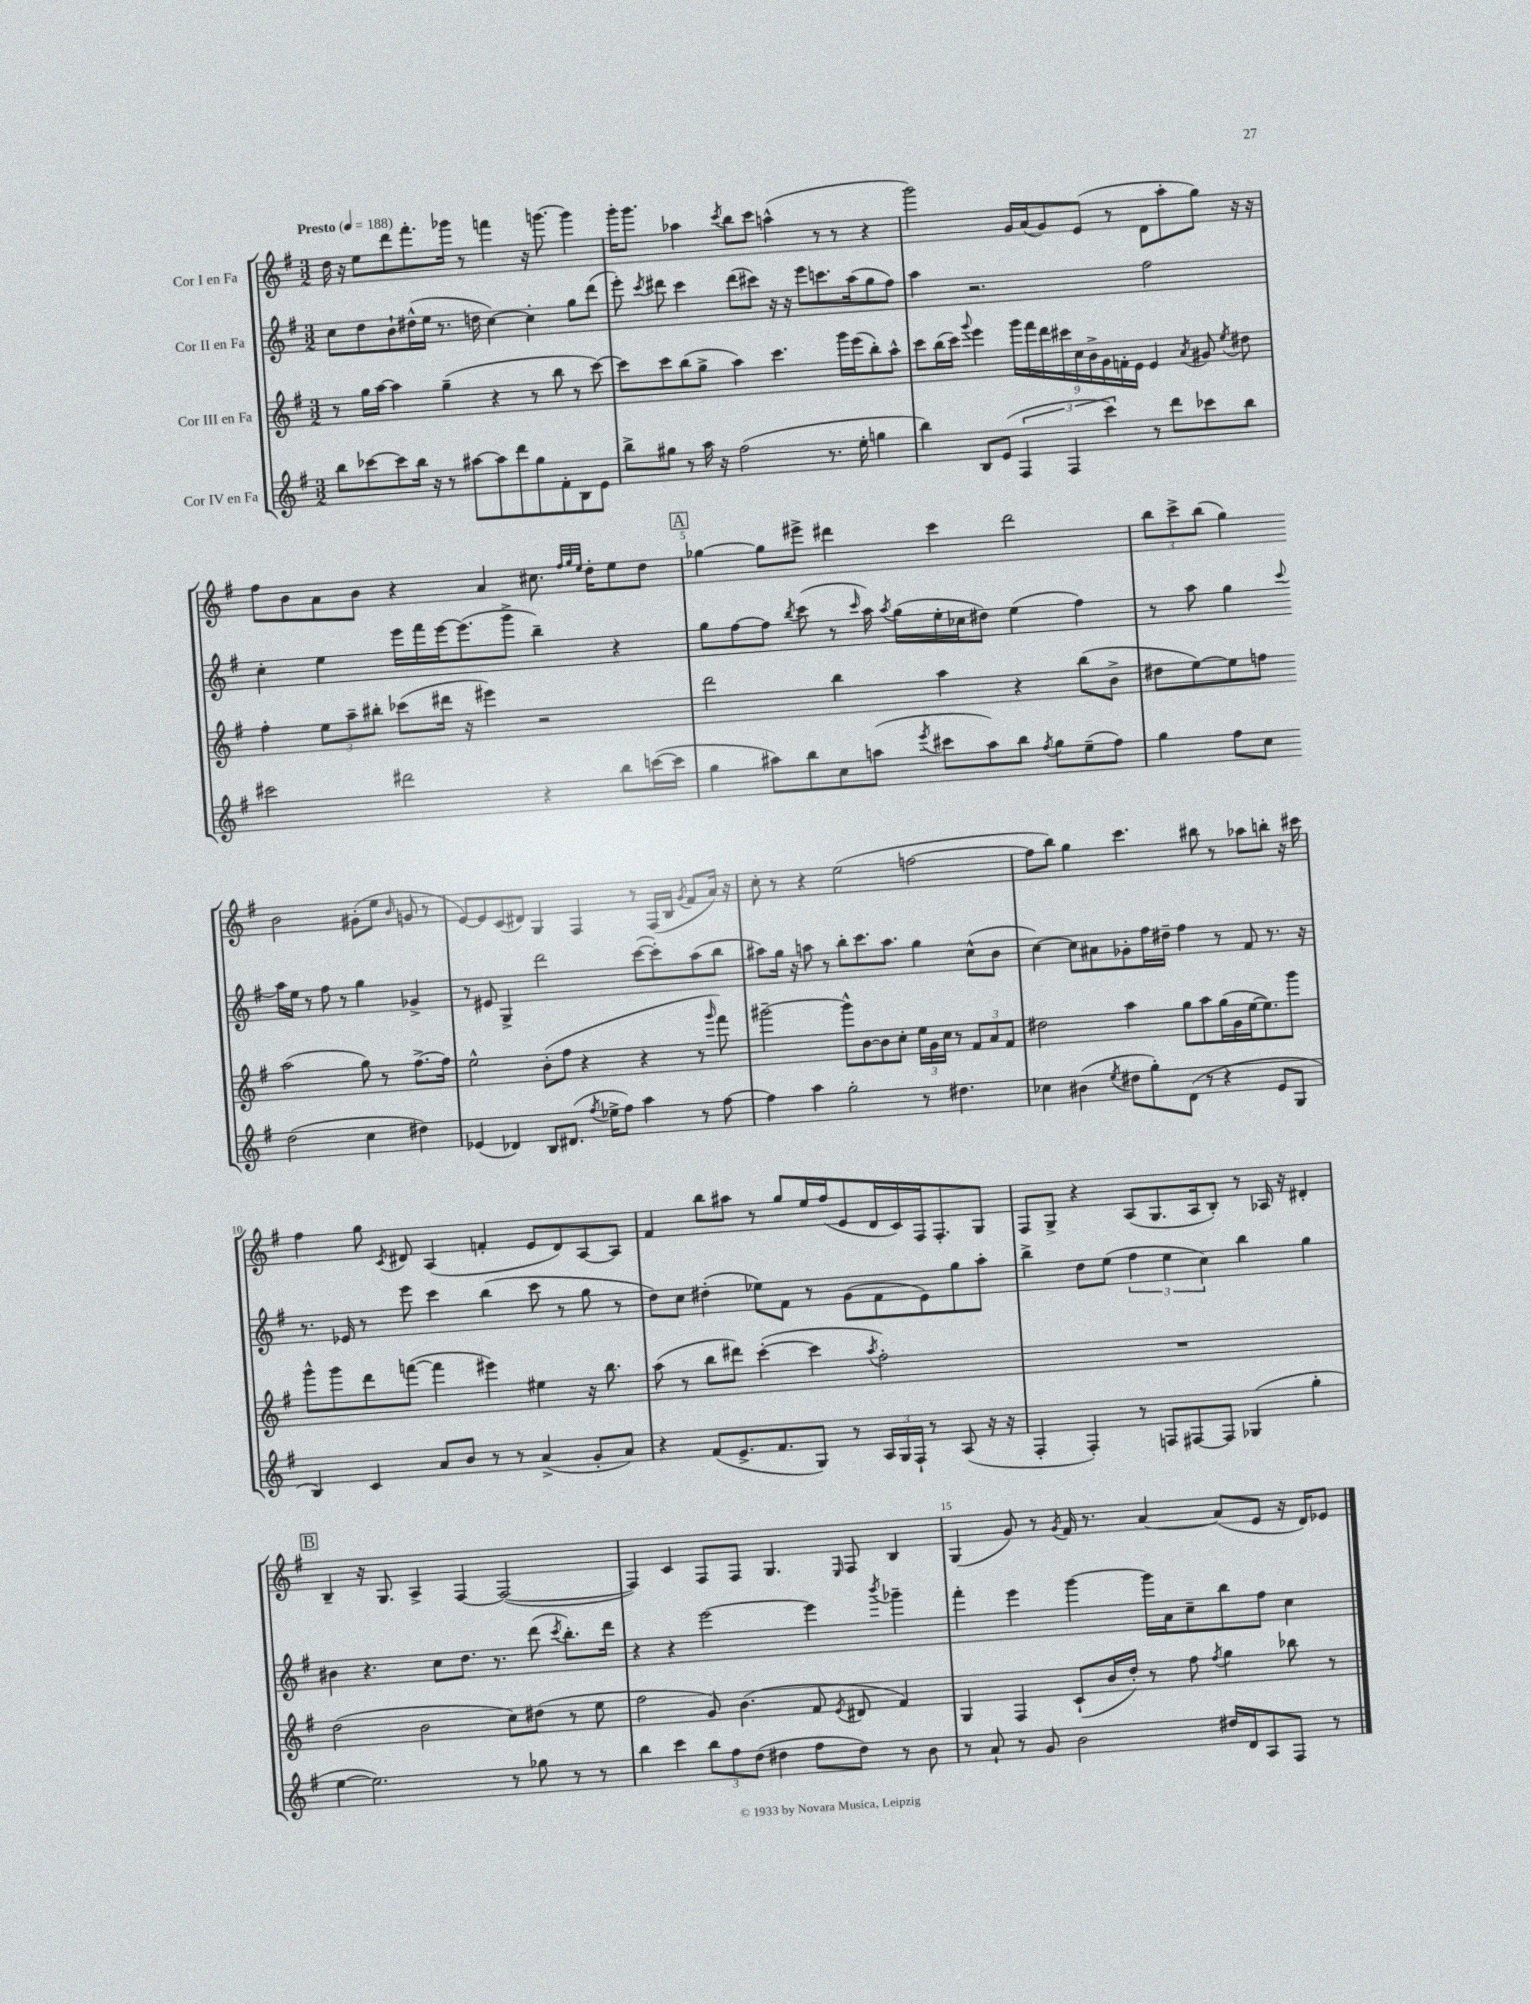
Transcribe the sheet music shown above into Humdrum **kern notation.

**kern	**kern	**kern	**kern
*staff4	*staff3	*staff2	*staff1
*clefG2	*clefG2	*clefG2	*clefG2
*k[f#]	*k[f#]	*k[f#]	*k[f#]
*M3/2	*M3/2	*M3/2	*M3/2
*MM188	*MM188	*MM188	*MM188
8bb	8r	8cc	16dd
.	.	.	16r
[8ccc-	16gg	8dd	8ee
.	[16aa	.	.
8ccc-]	4aa]	8b`	8ddd
16bb	.	(16dd#^^	8.fff#'
16r	.	16ee	.
8r	(4gg~	8.r	.
.	.	.	16ggg-
[8aa#	.	.	8r
.	.	16dd	.
8aa#]	4r	[4cc)	4fff
8ddd	.	.	.
8gg	8r	4cc']	16r
.	.	.	[8.ggg
8f#'	8bb	.	.
8B	8r	8gg	4ggg]
8e	[8ccc)	(8ddd	.
=	=	=	=
8bb^	8ccc]	8eee')	16ggg'
.	.	.	8.ggg
.	.	8qccc	.
8gg#	8ccc	8ddd#	.
8r	(8bb	4ccc	4aa-
16aa	8gg^	.	.
16r	.	.	.
.	.	.	8qccc
(2ff#	4aa)	(8ddd#	8bb
.	.	8ccc#)	8ccc
.	4.ccc	16r	(4aa^^
.	.	16r	.
.	.	8eee	.
8.r	.	8.ccc	8r
.	16ggg	.	8r
16ee'	(16eee	(16aa	.
4gg	8bb')	8gg	4r
.	8aa^^	8ff#)	.
=	=	=	=
4bb)	8ccc	4aa	2ggg)
.	(16bb	.	.
.	16ccc)	.	.
.	8qqggg	.	.
8B	4eee	2.r	.
(8e	.	.	.
6F#	18ggg	.	16g
.	18fff#	.	.
.	.	.	(16a
.	18ddd	.	.
.	.	.	8g)
6F#	18ccc#	.	.
.	18cc	.	.
.	.	.	(8e
.	18b^	.	.
6ccc)	18g	.	.
.	.	.	8r
.	18f'	.	.
.	18e	.	.
8r	4e	2ff#	8d
8ddd	.	.	8aa'
.	8qa	.	.
8ccc-	8g#	.	8gg)
.	8qee	.	.
8bb	8dd#	.	16r
.	.	.	16r
=	=	=	=
2ccc#	4ff#'	4cc'	8ff#
.	.	.	8b
.	12ee	4ee	8a
.	12aa~	.	.
.	.	.	8b
.	12bb#'	.	.
2ddd#	(8ccc-	16eee	4r
.	.	16fff#	.
.	16ddd#	[16eee	.
.	16r	(8.eee]	.
.	4eee#)	.	4a
.	.	8ggg^	.
4r	2r	4bb~)	8.cc#
.	.	.	32qqff#
.	.	.	32qqgg
.	.	.	32qqee
.	.	.	16dd'
8bb	.	4r	8ee
([16ccc	.	.	8dd
16ccc]	.	.	.
=	=	=	=
4gg	2ddd	8gg	[4gg-
.	.	[8ff#	.
8aa#)	.	8ff#]	8gg-]
.	.	8qbb	.
8bb	.	(8ccc	8eee#^
8cc	4bb	8r	4ddd#
.	.	16qqccc	.
(8aa	.	16aa)	.
.	.	8qaa	.
.	.	(16gg	.
8qeee	.	.	.
8ccc#	4aa	16ee'	4ccc
.	.	16cc-	.
8aa)	.	8dd#)	.
8bb	4r	(4ee	2ddd#
8qff#	.	.	.
8gg	.	.	.
(8ee~	(8bb	4ff#)	.
8ff#)	8b^	.	.
=	=	=	=
4gg	8dd#	8r	12bb
.	.	.	12ccc^
.	[8ee)	8aa	.
.	.	.	(12bb
8ff#	8ee]	4gg	4gg)
8cc	8ff	.	.
.	.	8qqccc	.
(2dd	(2aa	16aa	2b
.	.	16ee	.
.	.	8r	.
.	.	8ff#	.
.	.	8r	.
4cc	8gg)	4gg	(8g#'
.	8r	.	8ee
.	.	.	16qqb
4dd#)	[8.ff^	4g-^	8g
.	.	.	8r
.	16ff]	.	.
=	=	=	=
(4e-	2ee^^	8r	[8e)
.	.	8e#	8e]
4d-)	.	4G^	(8c
.	.	.	8d#)
8B	(8b'	2ddd	4G
(8.d#	8ff#	.	.
.	4r	.	4F#
8qff#	.	.	.
16ee-^	.	.	.
8ff#)	.	.	.
4aa	4r	([8ccc	8r
.	.	8ccc'])	(16F#
.	.	.	16B
.	.	.	8qg
8r	8r	(8aa	8f#
.	16qqggg	.	.
[8ff#	8fff#)	8bb	16a)
.	.	.	16r
=	=	=	=
4ff#]	[2ggg#~	8aa#)	8cc'
.	.	16gg	8r
.	.	16r	.
4aa	.	8aa	4r
.	.	8r	.
2gg'	8ggg#^^]	8bb'	(2ee
.	[8b	8.ccc	.
.	8b]	.	.
.	.	8.aa	.
.	8cc'	.	.
8r	24ee	4gg	[2ff
.	24g	.	.
.	24cc	.	.
4.dd#	8r	.	.
.	12f#	(8cc^^	.
.	12a	.	.
.	.	8b	.
.	12f#	.	.
=	=	=	=
4cc-	2dd#	[4cc)	8ff]
.	.	.	8bb)
(4b#	.	8cc]	4gg
.	.	8a#	.
8qee	.	.	.
8dd#	4aa	8g-'	4.ccc
8gg')	.	16ff#	.
.	.	16dd#~	.
(8d	8gg	4ff#	.
8r	8aa	.	8bb#
4r	(16gg	8r	8r
.	16g	.	.
.	[16ee	8f#	8aa-
.	8.ee])	.	.
8e	.	8.r	8bb'
8G	8ggg	.	16r
.	.	16r	16ccc#
=	=	=	=
4B)	8ggg^^	8.r	4ff#
.	8ggg	.	.
.	.	16e-	.
4c	8ddd	8r	8gg
.	.	.	8qc
.	([8fff	8eee	8d#
8a	4fff]	4ccc	(4A
8b	.	.	.
8r	4eee#)	(4bb	4f'
8r	.	.	.
(4a^	4ee#	8ccc	8e
.	.	8r	8d#)
8g'	16r	8gg	[8A
.	8.bb	.	.
8a)	.	8r	8A]
=	=	=	=
4r	(8aa	8dd)	4f#
.	8r	8cc	.
(8f#	8bb	(4dd#'	8bb
8.e^	8ddd#)	.	8aa#
.	([4ccc'	8ee-)	8r
8.f#	.	.	.
.	.	8f#	8gg
8G)	4ccc]	8r	16ee
.	.	.	(16ff#
8r	.	(8g	8e
.	8qaa	.	.
24A	2ff#')	8f#	16d
24G	.	.	.
.	.	.	16c)
24F#`	.	.	.
8r	.	8e)	16F#
.	.	.	8.F#'
(8A	.	8gg	.
16r	.	8aa'	8G
16r	.	.	.
=	=	=	=
4F#'	1.r	4bb^	8F#
.	.	.	8G^
4F#')	.	8dd	4r
.	.	(8ee	.
8r	.	6ff#	(8A
8F	.	.	8.G
.	.	6ee	.
[8F#	.	.	.
.	.	.	16A
.	.	6cc)	.
8F#]	.	.	8B')
(4G-	.	4bb	8r
.	.	.	16A-
.	.	.	16r
4gg'	.	4gg	4d#'
=	=	=	=
[4ee	(2dd	4b#	4B~
2.ee])	.	4.r	16r
.	.	.	8.G
.	2b	.	4A^
.	.	8cc	.
.	.	8.dd	[4F#
.	.	8.r	.
8r	8cc)	.	(2F#_
8gg-	(8dd#	(8ddd	.
.	.	8qccc	.
8r	8r	8.bb')	.
8r	8ee	.	.
.	.	16ddd	.
=	=	=	=
4bb	2ff#	4r	4F#])
4ccc	.	4r	4c
12bb	8g)	[2eee	8F#
12ff#	.	.	.
.	(4.b	.	8F#
(12dd	.	.	.
4dd#	.	.	4.G
8ff#	8f#	4eee]	.
.	8qe	.	16qqE
8dd#)	8d#	.	8F#
.	.	8qbbb	.
8r	4f#)	4ggg-~	4B
8b	.	.	.
=	=	=	=
8r	4G	4fff#'	(4G
8a`	.	.	.
8r	4F#	4eee	8g)
8g	.	.	8r
.	.	.	8qg
2b	(8c`	[4ggg	16f#
.	.	.	8.r
.	16b	.	.
.	16dd')	.	.
.	8r	16ggg]	[4a
.	.	16a	.
.	8ff#	8cc~	.
.	8qff#	.	.
16dd#	4gg	8bb	(8a]
16d	.	.	.
8A	.	8ff#	8e
8F#	8bb-	4cc	16r
.	.	.	16d)
8r	8r	.	8e-
==	==	==	==
*-	*-	*-	*-
